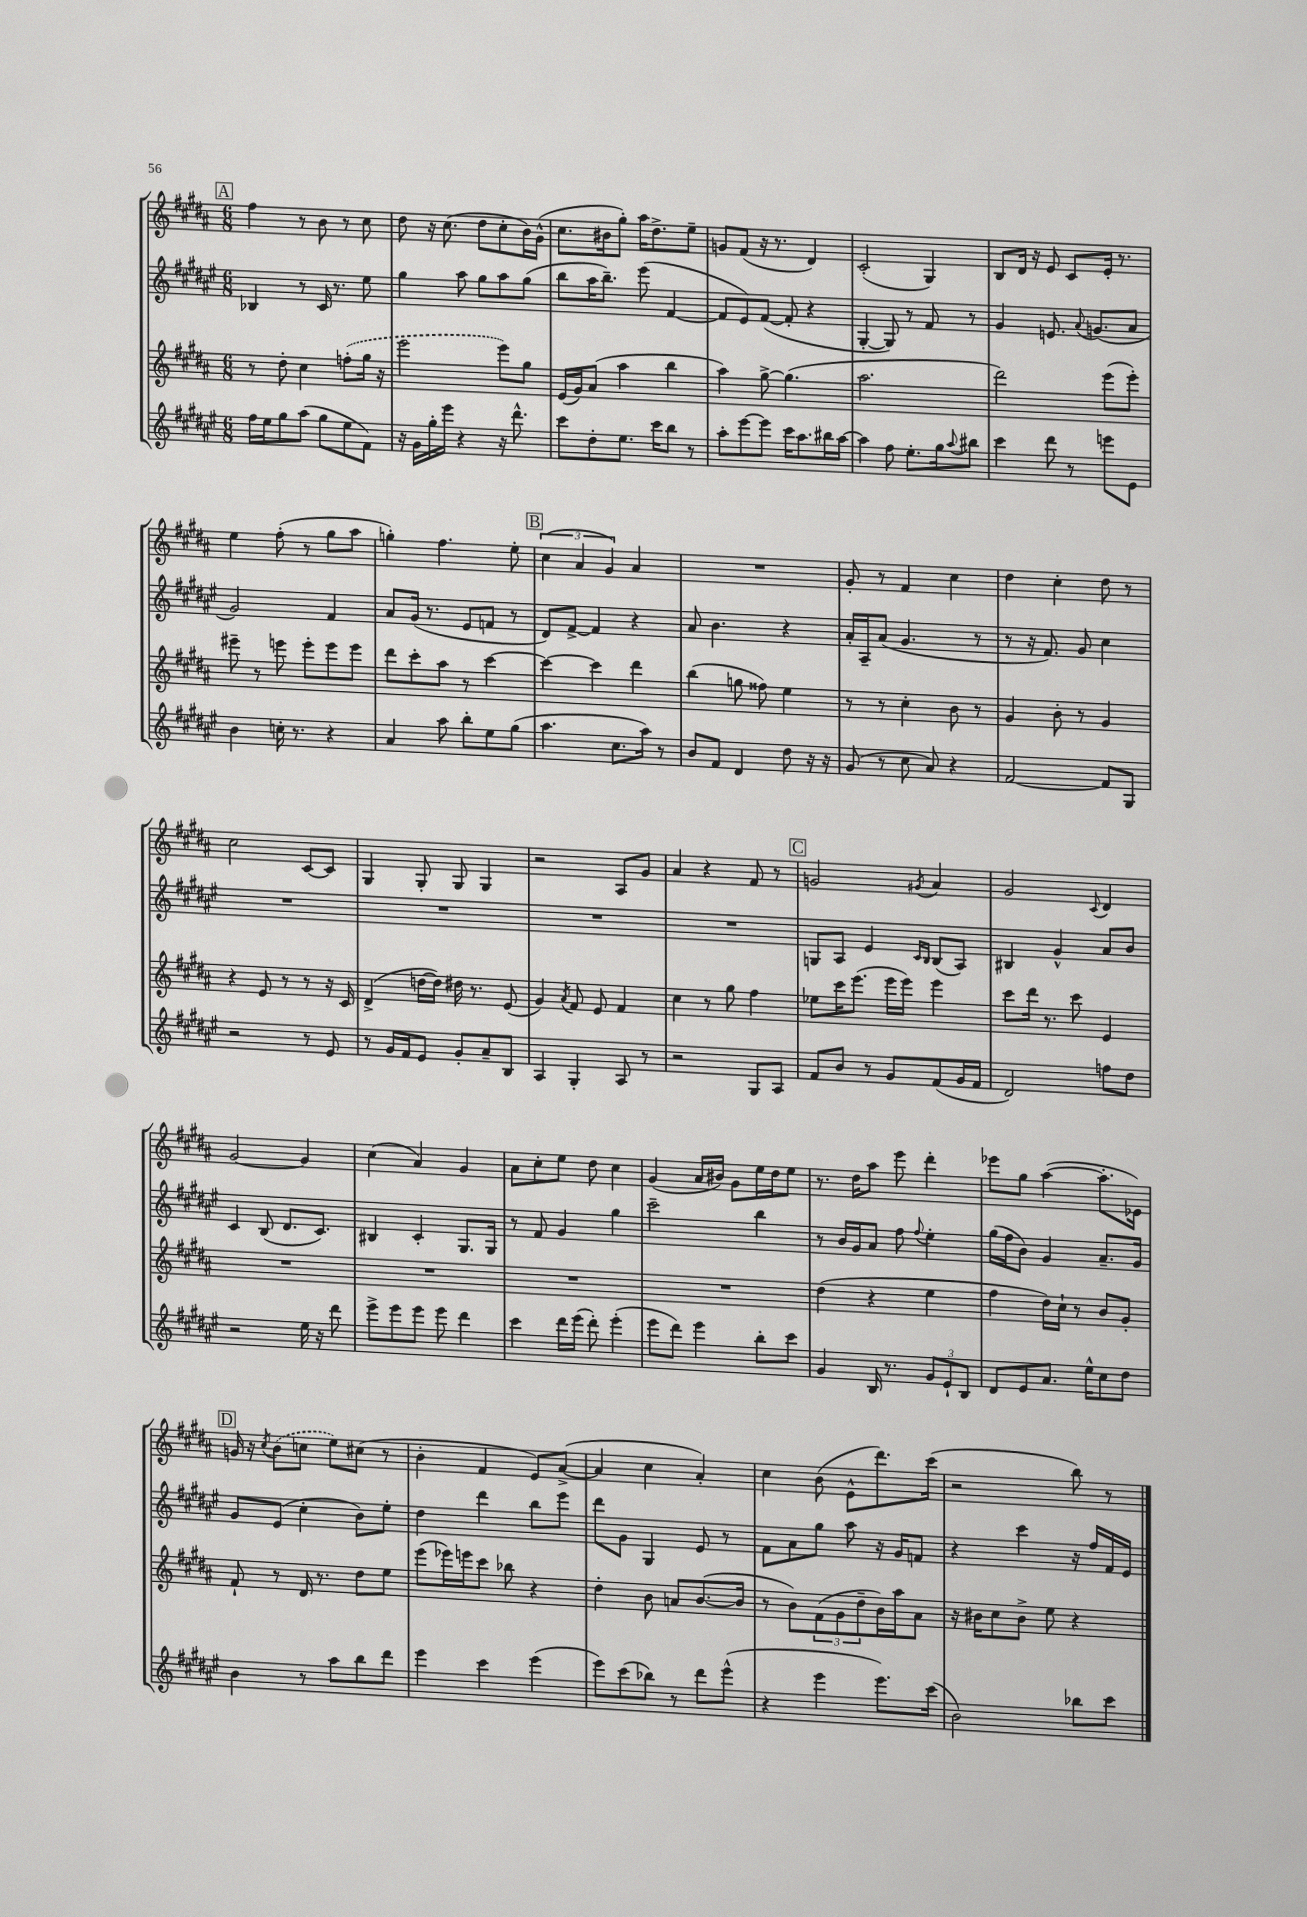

**kern	**kern	**kern	**kern
*staff4	*staff3	*staff2	*staff1
*clefG2	*clefG2	*clefG2	*clefG2
*k[f#c#g#d#a#e#]	*k[f#c#g#d#a#]	*k[f#c#g#d#a#e#]	*k[f#c#g#d#a#]
*M6/8	*M6/8	*M6/8	*M6/8
16ff#	8r	4B-	4ff#
16ee#	.	.	.
8gg#	8dd#'	.	.
(8aa#	4cc#	8r	8r
8gg#	.	16c#	8b
.	.	8.r	.
8ee#	(8ff'	.	8r
8f#)	16gg#	8ee#	8cc#
.	16r	.	.
=	=	=	=
16r	2eee	4gg#	8dd#
16g#	.	.	.
16gg#'	.	.	16r
16eee#	.	.	(8.cc#
4r	.	8aa#	.
.	.	8gg#	8dd#
16r	8eee)	8aa#	8cc#'
8.ddd#^^	.	.	.
.	8gg#	(8gg#	16b)
.	.	.	(16g#^^
=	=	=	=
8ccc#	(16e	8bb	8.cc#
.	16g#)	.	.
8dd#'	(8a#	16aa#	.
.	.	8.bb~)	16b#
8.ee#	4aa#	.	8gg#')
.	.	(8eee#	16aa#
16ccc#	.	.	8.dd#^
8bb	4bb	[4f#	.
8r	.	.	8ee~
=	=	=	=
8aa#'	4aa#)	8f#]	8g
[8eee#	.	8e#)	(8f#
8eee#]	[8gg#^	([8f#	16r
.	.	.	8.r
16ccc#	(4.gg#]	8f#']	.
8.aa#	.	.	.
.	.	4r	4d#)
16bb#	.	.	.
[16aa#	.	.	.
=	=	=	=
4aa#]	2.aa#	[4G#'	(2c#'
8ff#	.	8G#])	.
8.ee#'	.	8r	.
.	.	8f#	4G#)
16gg#	.	.	.
8qqaa#	.	.	.
8bb#	.	8r	.
=	=	=	=
4ccc#	2ddd#)	4g#	8B
.	.	.	16d#
.	.	.	16r
8ddd#	.	8.e	8e
8r	.	.	8c#
.	.	8qqa#	.
.	.	(8.g	.
8eee	(8eee	.	16e'
.	.	.	8.r
8e#	8eee')	8a#	.
=	=	=	=
4b	8eee#~	2g#)	4ee
.	8r	.	.
16cc'	8eee	.	(8ff#'
8.r	.	.	.
.	8eee'	.	8r
4r	8eee	4f#	8gg#
.	8eee	.	8aa#
=	=	=	=
4a#	8ddd#	8a#	4gg')
.	8ccc#'	(16g#	.
.	.	8.r	.
8aa#	8aa#	.	4.ff#
8bb'	8r	8e#	.
8ee#	[4ccc#	8f	.
(8gg#	.	8r	8ee'
=	=	=	=
4.aa#	4ccc#_	8d#)	(6cc#
.	.	[8f#^	.
.	.	.	6a#
.	4ccc#]	4f#]	.
.	.	.	6g#)
8.cc#	.	.	.
.	4ddd#	4r	4a#
16aa#)	.	.	.
8r	.	.	.
=	=	=	=
8b	(4bb	8a#	2.r
8f#	.	4.b	.
4d#	8gg	.	.
.	8ff##)	.	.
8dd#	4ee	4r	.
16r	.	.	.
16r	.	.	.
=	=	=	=
(8g#	8r	16a#'	8g#'
.	.	16A#~	.
8r	8r	(8a#	8r
8cc#	4cc#'	4.g#	4f#
8a#)	.	.	.
4r	8b	.	4cc#
.	8r	8r	.
=	=	=	=
[2f#	4g#	8r	4dd#
.	.	16r	.
.	.	8.f#)	.
.	8b'	.	4cc#'
.	8r	8g#	.
8f#]	4g#	4cc#	8dd#
8G#	.	.	8r
=	=	=	=
2r	4r	2.r	2cc#
.	8e	.	.
.	8r	.	.
8r	8r	.	[8c#
8e#	16r	.	8c#]
.	16c#	.	.
=	=	=	=
8r	(4d#^	2.r	4G#
16g#	.	.	.
16f#	.	.	.
8e#	[16dd	.	8G#'
.	16dd])	.	.
8g#'	16dd#	.	8G#
.	8.r	.	.
8a#~	.	.	4G#
8B	(8e	.	.
=	=	=	=
4A#	4g#)	2.r	2r
.	8qa#	.	.
4G#'	8f#	.	.
.	8e	.	.
8A#	4f#	.	8A#
8r	.	.	8g#
=	=	=	=
2r	4cc#	2.r	4a#
.	8r	.	4r
.	8gg#	.	.
8G#	4ff#	.	8f#
8A#	.	.	8r
=	=	=	=
8f#	8ee-	8G	2g
8b	16ccc#	8A#	.
.	(8.eee	.	.
8r	.	4e#	.
8g#	16eee	.	.
.	16eee)	.	.
.	.	16qqc#	.
.	.	16qqB	8qg#
(8f#	4eee	(8B	4a#
16g#	.	8A#)	.
16f#	.	.	.
=	=	=	=
2d#)	8ccc#	4B#	2g#
.	16ddd#	.	.
.	8.r	.	.
.	.	4g#^^	.
.	8ccc#	.	.
.	.	.	8qqc#
8ff	4e	8a#	4d#
8dd#	.	8b	.
=	=	=	=
2r	2.r	4c#	[2g#
.	.	(8B	.
.	.	8.d#	.
16ee#	.	.	4g#]
16r	.	8.c#)	.
8ddd#	.	.	.
=	=	=	=
8eee#^	2.r	4B#	(4cc#
8eee#	.	.	.
8eee#	.	4c#'	4a#)
8eee#	.	.	.
4ddd#	.	8.G#	4g#
.	.	16G#	.
=	=	=	=
4ccc#	2.r	8r	8a#
.	.	8f#	8cc#'
16ddd#	.	4g#	8ee
(16eee#	.	.	.
8ddd#')	.	.	8dd#
(4eee#'	.	4gg#	4cc#
=	=	=	=
8eee#	2.r	2ccc#~	(4g#
8ddd#)	.	.	.
4eee#	.	.	16a#
.	.	.	16b#)
.	.	.	8g#
8bb'	.	4bb	16ee
.	.	.	16dd#
8ccc#	.	.	8ee
=	=	=	=
4g#	(4dd#	8r	8.r
.	.	16b	.
.	.	16g#	16dd#
16B	4r	8a#	8aa#
8.r	.	.	.
.	.	8ff#	8eee
.	.	8qqff#	.
12g#	4ee	4ee#'	4ddd#'
12e#`	.	.	.
12B	.	.	.
=	=	=	=
8d#	4ff#	(16gg#	8eee-
.	.	16ff#	.
8e#	.	8b)	8gg#
8.a#	16dd#)	4g#	([4aa#
.	16cc#`	.	.
.	8r	.	.
16ee#^^	.	.	.
8cc#	8b	8.a#~	8.aa#']
8dd#	8g#'	.	.
.	.	16g#	16e-)
=	=	=	=
4b	8f#`	8g#	16g
.	.	.	16r
.	.	.	8qcc#
.	8r	(8e#	(8b
8r	16d#	4cc#'	8cc
.	8.r	.	.
8aa#	.	.	8ee)
8bb	8dd#	8b)	(8cc#
8ddd#	8ee	8ee#'	8r
=	=	=	=
4eee#	(8eee	4dd#	4b'
.	16eee-)	.	.
.	16eee	.	.
4ccc#	8ccc#	4ddd#	4f#
.	8bb-	.	.
(4eee#	4r	8bb	8e)
.	.	8eee#	([8a#^
=	=	=	=
8eee#)	4dd#'	8ddd#	4a#]
(8ccc#	.	8g#	.
8bb-)	8b	4G#	4cc#
8r	8a	.	.
8ddd#	([8.b	8e#	4a#')
(8eee#^^	.	8r	.
.	16b]	.	.
=	=	=	=
4r	8r	8f#	4cc#
.	8b)	8a#	.
4eee#	(12f#	8gg#	(8b
.	12g#	.	.
.	.	8aa#	8e^^
.	12dd#~	.	.
8.eee#)	16b)	16r	8.ddd#)
.	16aa#	16g#	.
.	8a#	8f	.
(16ccc#	.	.	(16ccc#
=	=	=	=
2b)	16r	4r	2r
.	16b#	.	.
.	8cc#	.	.
.	8b#^	4ccc#	.
.	8ee	.	.
8bb-	4r	16r	8bb)
.	.	16ff#	.
8ccc#	.	16f#	8r
.	.	16e#	.
==	==	==	==
*-	*-	*-	*-
